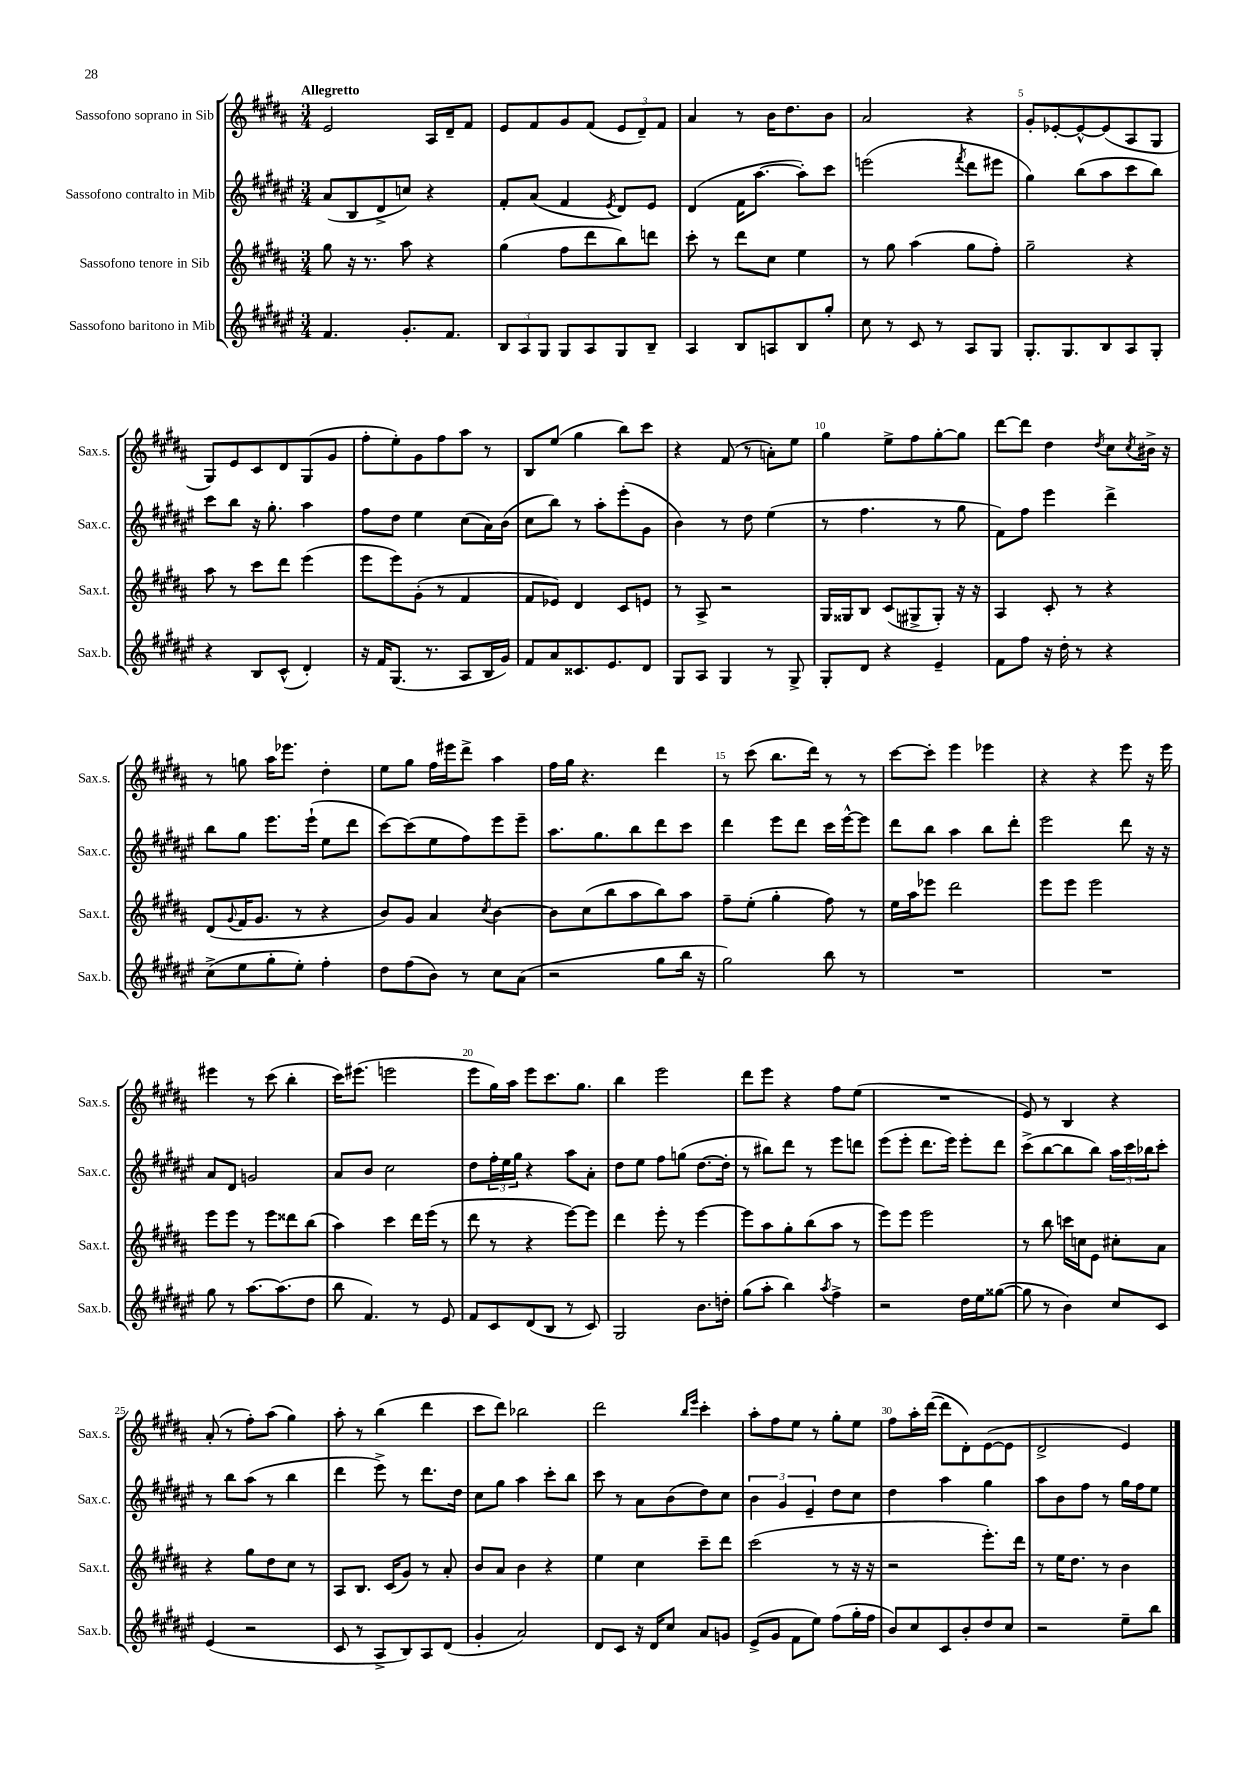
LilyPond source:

<<
\new StaffGroup <<
\new Staff = "s0" \with { instrumentName = "Sassofono soprano in Sib" shortInstrumentName = "Sax.s." } {
    \clef treble \key b \major \numericTimeSignature \time 3/4 \tempo "Allegretto"
    e'2 ais16 dis'16-- fis'8 |
    e'8 fis'8 gis'8 fis'8( \tuplet 3/2 { e'8 dis'8--) fis'8 } |
    ais'4 r8 b'16 dis''8. b'8 |
    ais'2 r4 |
    gis'8-. ees'8~-. ees'8~-^ ees'8( ais8 gis8 |
    gis8) e'8 cis'8 dis'8 gis8( gis'8 |
    fis''8-. e''8-.) gis'8 fis''8 ais''8 r8 |
    b8 e''8( gis''4 b''8) cis'''8 |
    r4 fis'8( r8 a'8-.) e''8 |
    gis''4 e''8-> fis''8 gis''8~-. gis''8 |
    dis'''8~ dis'''8 dis''4 \acciaccatura { dis''8 } cis''8 \acciaccatura { cis''8 } bis'16-> r16 |
    r8 g''8 ais''16 ees'''8. dis''4-. |
    e''8 gis''8 fis''16 eis'''16 dis'''8-> ais''4 |
    fis''16 gis''16 r4. dis'''4 |
    r8 cis'''8( b''8. dis'''16) r8 r8 |
    cis'''8~ cis'''8-. e'''4 ees'''4 |
    r4 r4 e'''8 r16 e'''16 |
    eis'''4 r8 cis'''8( b''4-. |
    cis'''16) eis'''8.( e'''2 |
    e'''8 gis''16) ais''16 e'''8 cis'''8. gis''8. |
    b''4 e'''2 |
    dis'''8 e'''8 r4 fis''8 e''8( |
    R2. |
    e'8) r8 b4 r4 |
    ais'8-.( r8 fis''8-.) ais''8( gis''4) |
    ais''8-. r8 b''4( dis'''4 |
    cis'''8 dis'''8) bes''2 |
    dis'''2 \grace { b''16 e'''16 } cis'''4-. |
    ais''8-. fis''8 e''8 r8 gis''8-. e''8 |
    fis''8 ais''16-. dis'''16~( dis'''8 dis'8-.) e'8~( e'8 |
    dis'2-> e'4) \bar "|." |
}
\new Staff = "s1" \with { instrumentName = "Sassofono contralto in Mib" shortInstrumentName = "Sax.c." } {
    \clef treble \key fis \major \numericTimeSignature \time 3/4
    ais'8( b8 dis'8-> c''8) r4 |
    fis'8-. ais'8( fis'4 \acciaccatura { eis'8 } dis'8) eis'8 |
    dis'4( fis'16 ais''8.~ ais''8-.) cis'''8 |
    e'''2( \acciaccatura { fis'''8 } dis'''8 eis'''8 |
    gis''4) b''8( ais''8 cis'''8 b''8) |
    cis'''8 b''8 r16 gis''8.-. ais''4 |
    fis''8 dis''8 eis''4 cis''8( ais'16) b'16( |
    cis''8 b''8) r8 ais''8-. eis'''8-.( gis'8 |
    b'4) r8 dis''8 eis''4( |
    r8 fis''4. r8 gis''8 |
    fis'8) fis''8 eis'''4 dis'''4-> |
    b''8 gis''8 eis'''8. eis'''16-!( eis''8 dis'''8 |
    cis'''8~) cis'''8( eis''8 fis''8) eis'''8 eis'''8-- |
    ais''8. gis''8. b''8 dis'''8 cis'''8 |
    dis'''4 eis'''8 dis'''8 cis'''16 eis'''16~-^ eis'''8 |
    dis'''8 b''8 ais''4 b''8 dis'''8-. |
    eis'''2 dis'''8 r16 r16 |
    ais'8 dis'8 g'2 |
    ais'8 b'8 cis''2 |
    dis''8 \tuplet 3/2 { fis''16-. eis''16 gis''16 } r4 ais''8 ais'8-. |
    dis''8 eis''8 fis''8 g''8( dis''8.~ dis''16-. |
    r8 bis''8) dis'''8 r8 eis'''8 d'''8 |
    eis'''8( eis'''8-. dis'''8. eis'''16) eis'''8-. dis'''8 |
    cis'''8->( b''8~ b''8 b''8) \tuplet 3/2 { ais''16 cis'''16 bes''16 } cis'''8-. |
    r8 b''8 ais''8( r8 b''4 |
    dis'''4 eis'''8->) r8 dis'''8. dis''16 |
    cis''8 gis''8 ais''4 cis'''8-. b''8 |
    cis'''8 r8 ais'8 b'8( dis''8) cis''8 |
    \tuplet 3/2 { b'4 gis'4 eis'4-- } dis''8 cis''8 |
    dis''4 ais''4 gis''4 |
    ais''8 b'8 fis''8 r8 gis''16 fis''16 eis''8 \bar "|." |
}
\new Staff = "s2" \with { instrumentName = "Sassofono tenore in Sib" shortInstrumentName = "Sax.t." } {
    \clef treble \key b \major \numericTimeSignature \time 3/4
    gis''8 r16 r8. ais''8 r4 |
    gis''4( fis''8 dis'''8 b''8) d'''8 |
    cis'''8-. r8 dis'''8 cis''8 e''4 |
    r8 gis''8 ais''4( gis''8 fis''8-.) |
    gis''2-- r4 |
    ais''8 r8 cis'''8 dis'''8 e'''4( |
    e'''8 e'''8) gis'8-.( r8 fis'4 |
    fis'8 ees'8) dis'4 cis'8 e'8 |
    r8 ais8-> r2 |
    gis16 gisis16 b8 cis'8( gis8-> gis8-.) r16 r16 |
    ais4 cis'8-. r8 r4 |
    dis'8( \appoggiatura { gis'8 } fis'16 gis'8. r8 r4 |
    b'8) gis'8 ais'4 \acciaccatura { cis''8 } b'4~ |
    b'8 cis''8( b''8 ais''8 b''8) ais''8 |
    fis''8-- e''8-.( gis''4-. fis''8) r8 |
    e''16 ais''16 ees'''8 dis'''2 |
    e'''8 e'''8 e'''2 |
    e'''8 e'''8 r8 e'''8 disis'''8 b''8( |
    ais''4) cis'''4 dis'''16 e'''16( r8 |
    dis'''8 r8 r4 e'''8~) e'''8 |
    dis'''4 e'''8-. r8 e'''4~ |
    e'''8 ais''8 gis''8-. b''8( ais''8 r8 |
    e'''8) e'''8 e'''2 |
    r8 b''8 c'''16 c''16 e'8 cis''8-. ais'8 |
    r4 gis''8 dis''8 cis''8 r8 |
    ais8 b8. cis'16( gis'8) r8 ais'8-. |
    b'8 ais'8 b'4 r4 |
    e''4 cis''4 cis'''8-- dis'''8 |
    cis'''2( r8 r16 r16 |
    r2 e'''8.-.) dis'''16 |
    r8 e''16 dis''8. r8 b'4 \bar "|." |
}
\new Staff = "s3" \with { instrumentName = "Sassofono baritono in Mib" shortInstrumentName = "Sax.b." } {
    \clef treble \key fis \major \numericTimeSignature \time 3/4
    fis'4. gis'8.-. fis'8. |
    \tuplet 3/2 { b8 ais8 gis8 } gis8 ais8 gis8 b8-- |
    ais4 b8 a8 b8 gis''8-. |
    cis''8 r8 cis'8 r8 ais8 gis8 |
    gis8.-. gis8. b8 ais8 gis8-. |
    r4 b8 cis'8-^( dis'4-.) |
    r16 fis'16 gis8.( r8. ais8 b16 gis'16) |
    fis'8 ais'8 cisis'8. eis'8. dis'8 |
    gis8 ais8 gis4 r8 gis8-> |
    gis8-. dis'8 r4 eis'4-- |
    fis'8 fis''8 r16 dis''16-. r8 r4 |
    cis''8->( eis''8 gis''8-. eis''8-.) fis''4-. |
    dis''8 fis''8( b'8) r8 cis''8 ais'8( |
    r2 gis''8 b''16 r16 |
    gis''2) b''8 r8 |
    R2. |
    R2. |
    gis''8 r8 ais''8.~ ais''8.( dis''8 |
    b''8 fis'4.) r8 eis'8 |
    fis'8 cis'8 dis'8( b8 r8 cis'8) |
    gis2 b'8. d''16-. |
    gis''8( ais''8-. b''4) \acciaccatura { ais''8 } fis''4-> |
    r2 dis''16 eis''16 gisis''8~( |
    gisis''8 r8 b'4) cis''8 cis'8 |
    eis'4( r2 |
    cis'8 r8 ais8-> b8) ais8 dis'8( |
    gis'4-. ais'2) |
    dis'8 cis'8 r16 dis'16 cis''8 ais'8 g'8 |
    eis'8->( gis'8 fis'8 eis''8) fis''8( gis''16-. fis''16 |
    b'8) cis''8 cis'8 b'8-. dis''8 cis''8 |
    r2 eis''8-- b''8 \bar "|." |
}
>>
>>
\layout { \context { \Score \override BarNumber.break-visibility = ##(#f #t #t) barNumberVisibility = #(every-nth-bar-number-visible 5) } }
